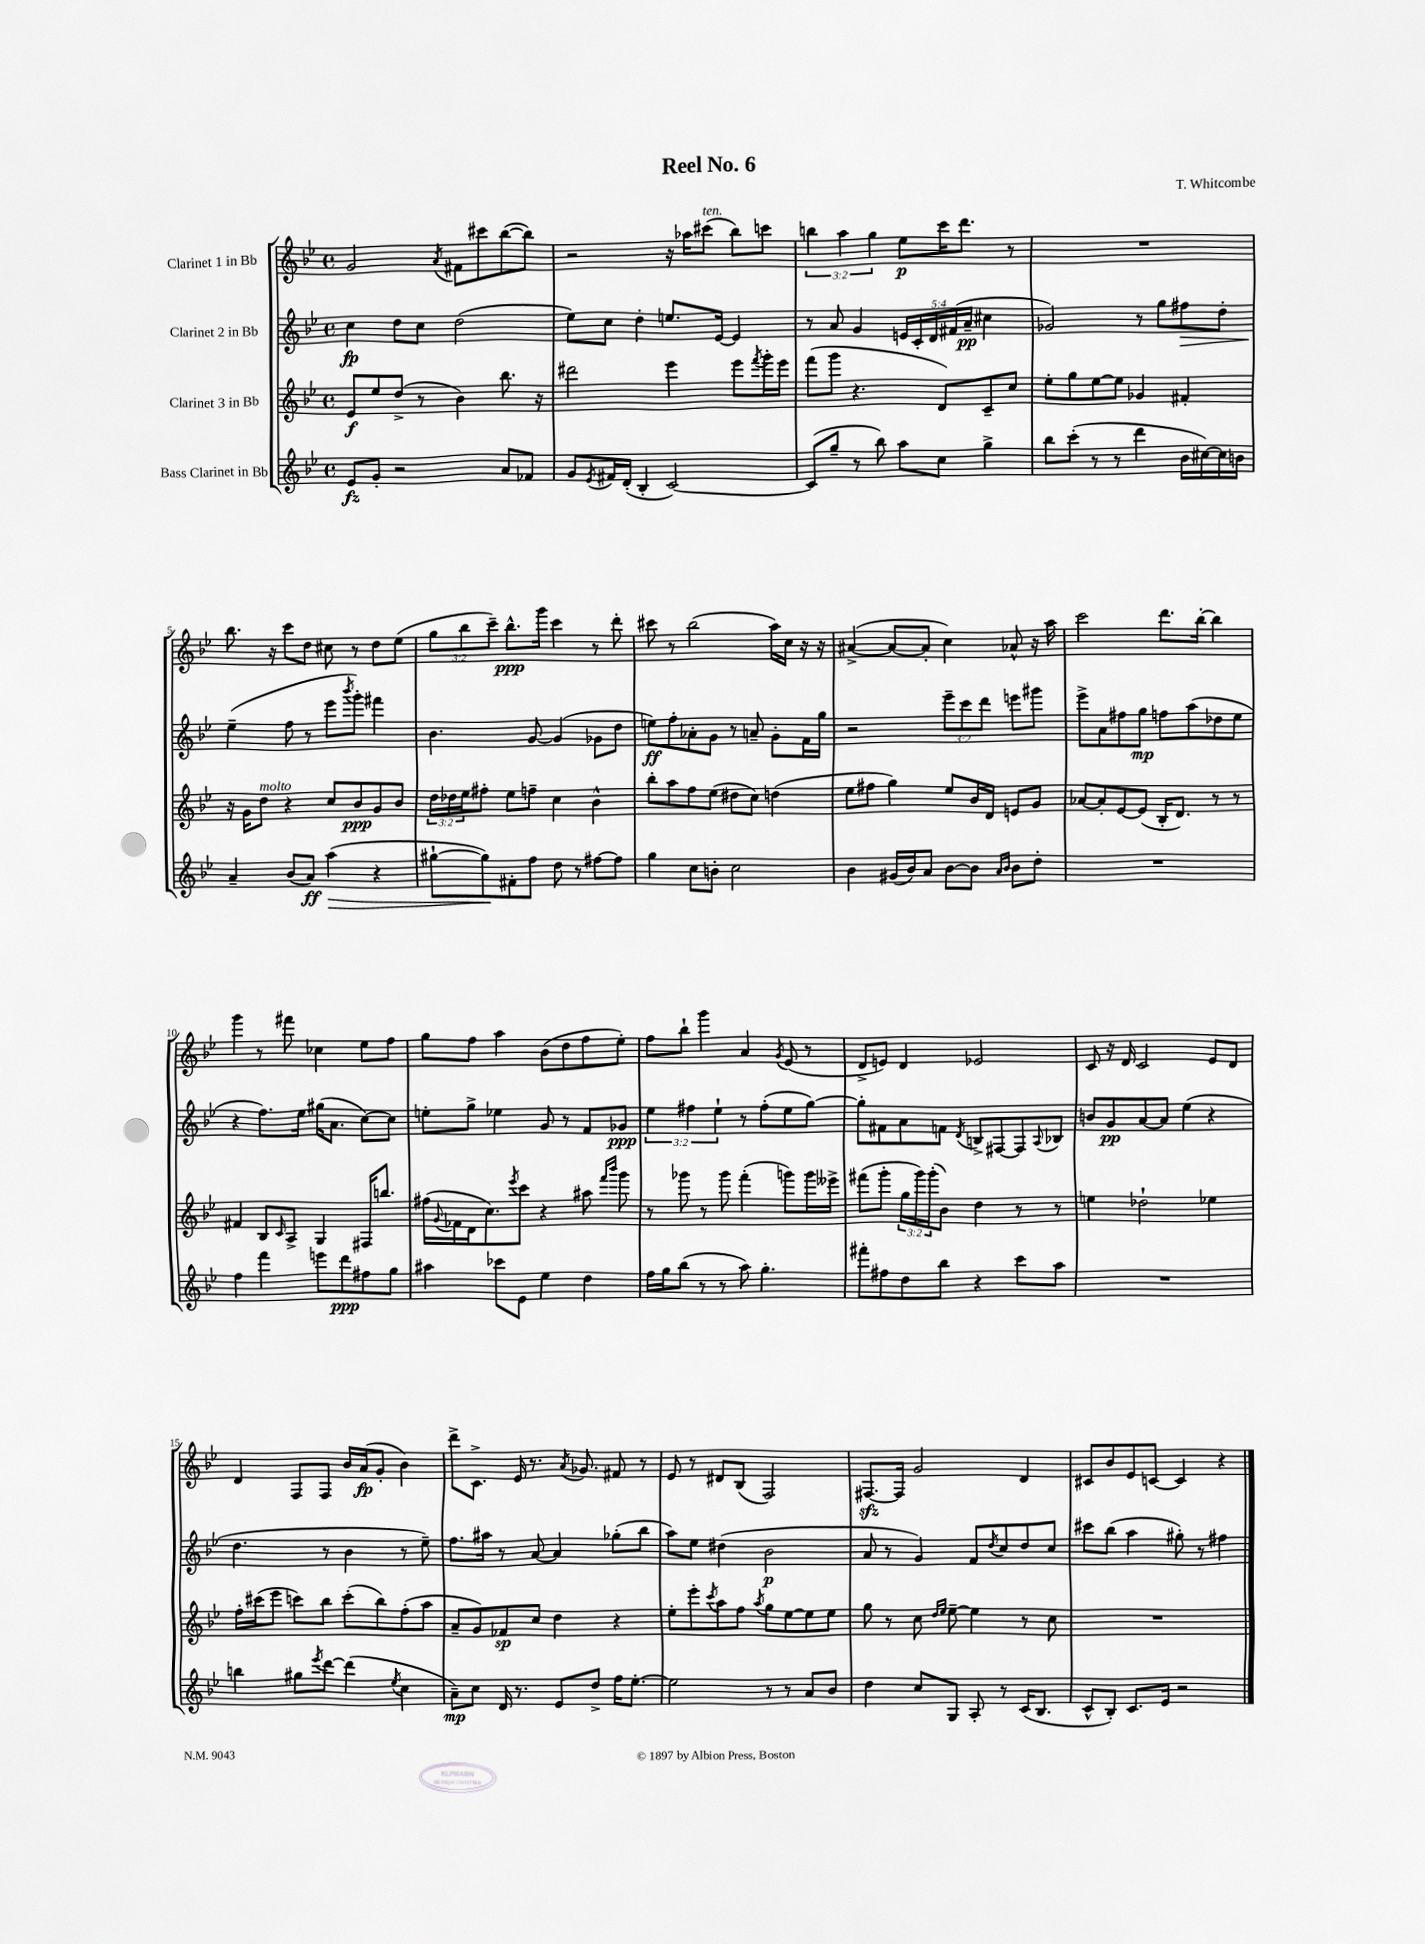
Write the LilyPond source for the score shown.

\header { title = "Reel No. 6" composer = "T. Whitcombe" }
<<
\new StaffGroup <<
\new Staff = "s0" \with { instrumentName = "Clarinet 1 in Bb" } {
    \clef treble \key bes \major \defaultTimeSignature \time 4/4 \override Staff.TupletNumber.text = #tuplet-number::calc-fraction-text
    g'2 \acciaccatura { a'8 } fis'8 cis'''8 bes''8~( bes''8) |
    r2 r16 aes''16 cis'''8^\markup { \italic "ten." }( bes''8) c'''8 |
    \tuplet 3/2 { b''4 a''4 g''4 } ees''8\p c'''16 d'''8. r8 |
    R1 |
    bes''8. r16 c'''8 d''8 cis''8 r8 d''8 ees''8( |
    \tuplet 3/2 { g''8 bes''8 c'''8--) } bes''8.-^\ppp g'''16 c'''4 r8 d'''8-. |
    cis'''8 r8 bes''2( a''16) c''16 r16 r16 |
    ais'4~->( ais'8~ ais'8-. c''4) aes'8-^ r16 a''16 |
    c'''2 d'''8. bes''16~-. bes''4 |
    g'''4 r8 fis'''8 ces''4 ees''8 f''8 |
    g''8 f''8 a''4 bes'8( d''8 f''8 ees''8-.) |
    f''8 bes''8-! g'''4 a'4 \acciaccatura { g'8 } ees'8( r8 |
    d'8-> e'8) d'4 ees'2 |
    c'8 r16 d'16 c'2 ees'8 d'8 |
    d'4 f8 f8 bes'16 a'16\fp( g'8-. bes'4) |
    d'''8-> c'8.-> ees'16 r8. \acciaccatura { a'8 } ges'8. fis'8 r8 |
    ees'8 r8 dis'8 bes8( f2) |
    fis8.~\sfz fis16 g'2 d'4 |
    cis'8 bes'8 ees'8 c'8~ c'4 r4 \bar "|." |
}
\new Staff = "s1" \with { instrumentName = "Clarinet 2 in Bb" } {
    \clef treble \key bes \major \defaultTimeSignature \time 4/4 \override Staff.TupletNumber.text = #tuplet-number::calc-fraction-text
    c''4\fp d''8 c''8 d''2( |
    ees''8) c''8 d''4-. e''8. ees'16~ ees'4 |
    r8 a'8 g'4 \tuplet 5/4 { e'16 c'16-. d'16 fis'16( a'16--\pp } cis''4 |
    ges'2) r8 g''8 fis''8\> d''8-. |
    ees''4--\!( f''8 r8 ees'''8 \acciaccatura { bes'''8 } g'''8-.) fis'''4 |
    bes'4. g'8~ g'4( ges'8 d''8 |
    e''8\ff) f''8-. aes'8-. g'8 r8 a'8-- g'8-. f'16 g''16 |
    r2 \tuplet 3/2 { ees'''8-- c'''8 d'''8 } e'''8 gis'''8 |
    ees'''8-> a'8 fis''8 g''8\mp f''8 a''8( des''8 ees''8 |
    r4 f''8.) ees''16 gis''16( a'8. c''8~) c''8 |
    e''8-. g''8-> ees''4 g'8 r8 f'8 ges'8\ppp |
    \tuplet 3/2 { ees''4 fis''4 ees''4-! } r8 fis''8-.( ees''8 g''8~) |
    g''8-. fis'8 a'8 f'8 \acciaccatura { d'8 } b8-> fis8~ fis8 \appoggiatura { a8 } bes8 |
    b'8 g'8\pp a'8~ a'8 ees''4( r4 |
    d''4. r8 bes'4 r8 ees''8--) |
    f''8. ais''16 r8 a'8~ a'4 ges''8-.( bes''8 |
    a''8) ees''8 dis''4( bes'2\p |
    a'8 r8 g'4) f'8 \acciaccatura { d''8 } c''8 d''8 c''8 |
    cis'''8 bes''8( a''4 gis''8-.) r8 fis''4 \bar "|." |
}
\new Staff = "s2" \with { instrumentName = "Clarinet 3 in Bb" } {
    \clef treble \key bes \major \defaultTimeSignature \time 4/4 \override Staff.TupletNumber.text = #tuplet-number::calc-fraction-text
    ees'8\f ees''8 d''8->( r8 bes'4) bes''8. r16 |
    dis'''2 ees'''4 ees'''8 \acciaccatura { f'''8 } g'''16-. ees'''16 |
    f'''8( g'''8 r4. d'8) c'8-- c''8 |
    ees''8-. g''8 ees''8~ ees''8 ges'4 fis'4-. |
    r16 g'16 d''8^\markup { \italic "molto" } r4 c''8 bes'8\ppp g'8 bes'8 |
    \tuplet 3/2 { d''16 des''16 ees''16 } fis''8-. ees''8 f''8-- c''4 bes'4-^ |
    bes''8-. a''8 f''8 ees''8( dis''8 c''8) d''4( |
    ees''8 fis''8 g''4) ees''8 bes'16 d'16 e'8 g'8 |
    aes'8~ aes'8-. ees'8~ ees'8( bes16-. d'8.) r8 r8 |
    fis'4 bes8 \grace { c'16 } a8-> g4 fis16 b''8. |
    fis''16( \appoggiatura { g'8 } fes'16 d'16 c''8.) \acciaccatura { ees'''8 } c'''8 r4 ais''8 \grace { f'''16 bes'''16 } g'''8 |
    r8 ges'''8 r8 ges'''8 f'''4-.( g'''8) g'''16 eeses'''16-> |
    fis'''8( g'''8-. \tuplet 3/2 { g''16 g'''16) g'''16-.( } bes'8) d''4 r8 r8 |
    e''4 des''2-! ees''4 |
    f''16-. cis'''16( ees'''8 c'''8) bes''8 c'''8-.( bes''8) f''8-.( a''8 |
    a'8-- g'8) fes'8\sp c''8 d''4 r4 |
    ees''8-. ees'''8-. \acciaccatura { c'''8 } a''8 f''8 \acciaccatura { a''8 } g''8 ees''8~ ees''8 ees''8 |
    g''8 r8 c''8 \grace { d''16 ees''16 } ees''8~-- ees''4 r8 c''8 |
    R1 \bar "|." |
}
\new Staff = "s3" \with { instrumentName = "Bass Clarinet in Bb" } {
    \clef treble \key bes \major \defaultTimeSignature \time 4/4
    ees'8\fz g'8-. r2 a'8 fes'8 |
    g'8 \acciaccatura { ees'8 } fis'16 d'16-.( bes4-. c'2~) |
    c'8( g''8-- r8 bes''8) a''8 c''8 g''4-> |
    bes''8 c'''8-.( r8 r8 d'''4 bes'16 cis''16~) cis''16 b'16 |
    a'4-- bes'8( a'8\ff) a''4\>( r4 |
    gis''8~-! gis''8\!) fis'8-. f''8 d''8 r8 fis''8~ fis''8 |
    g''4 c''8 b'8-. c''2 |
    bes'4 gis'16( bes'16) a'8 bes'8~ bes'8 \grace { a'16 bes'16 } bes'8 d''8-. |
    R1 |
    f''4 f'''4 e'''8 d'''8\ppp fis''8 g''8 |
    ais''4 ces'''8 ees'8 ees''4 d''4 |
    f''16 g''16 bes''8( r8 r8 a''8) g''4.-. |
    fis'''8-. fis''8 d''8 bes''8 r4 c'''8 a''8 |
    R1 |
    b''4 gis''8 \acciaccatura { ees'''8 } d'''8~ d'''4( \acciaccatura { ees''8 } c''4 |
    a'8--\mp) c''8 d'16 r8. ees'8 d''8-> f''16 ees''8.~-. |
    ees''2 r8 r8 a'8 bes'8 |
    d''4 c''8 g8 a8-. r8 c'16( bes8. |
    c'8-^ bes8-.) c'8. ees'16 r2 \bar "|." |
}
>>
>>
